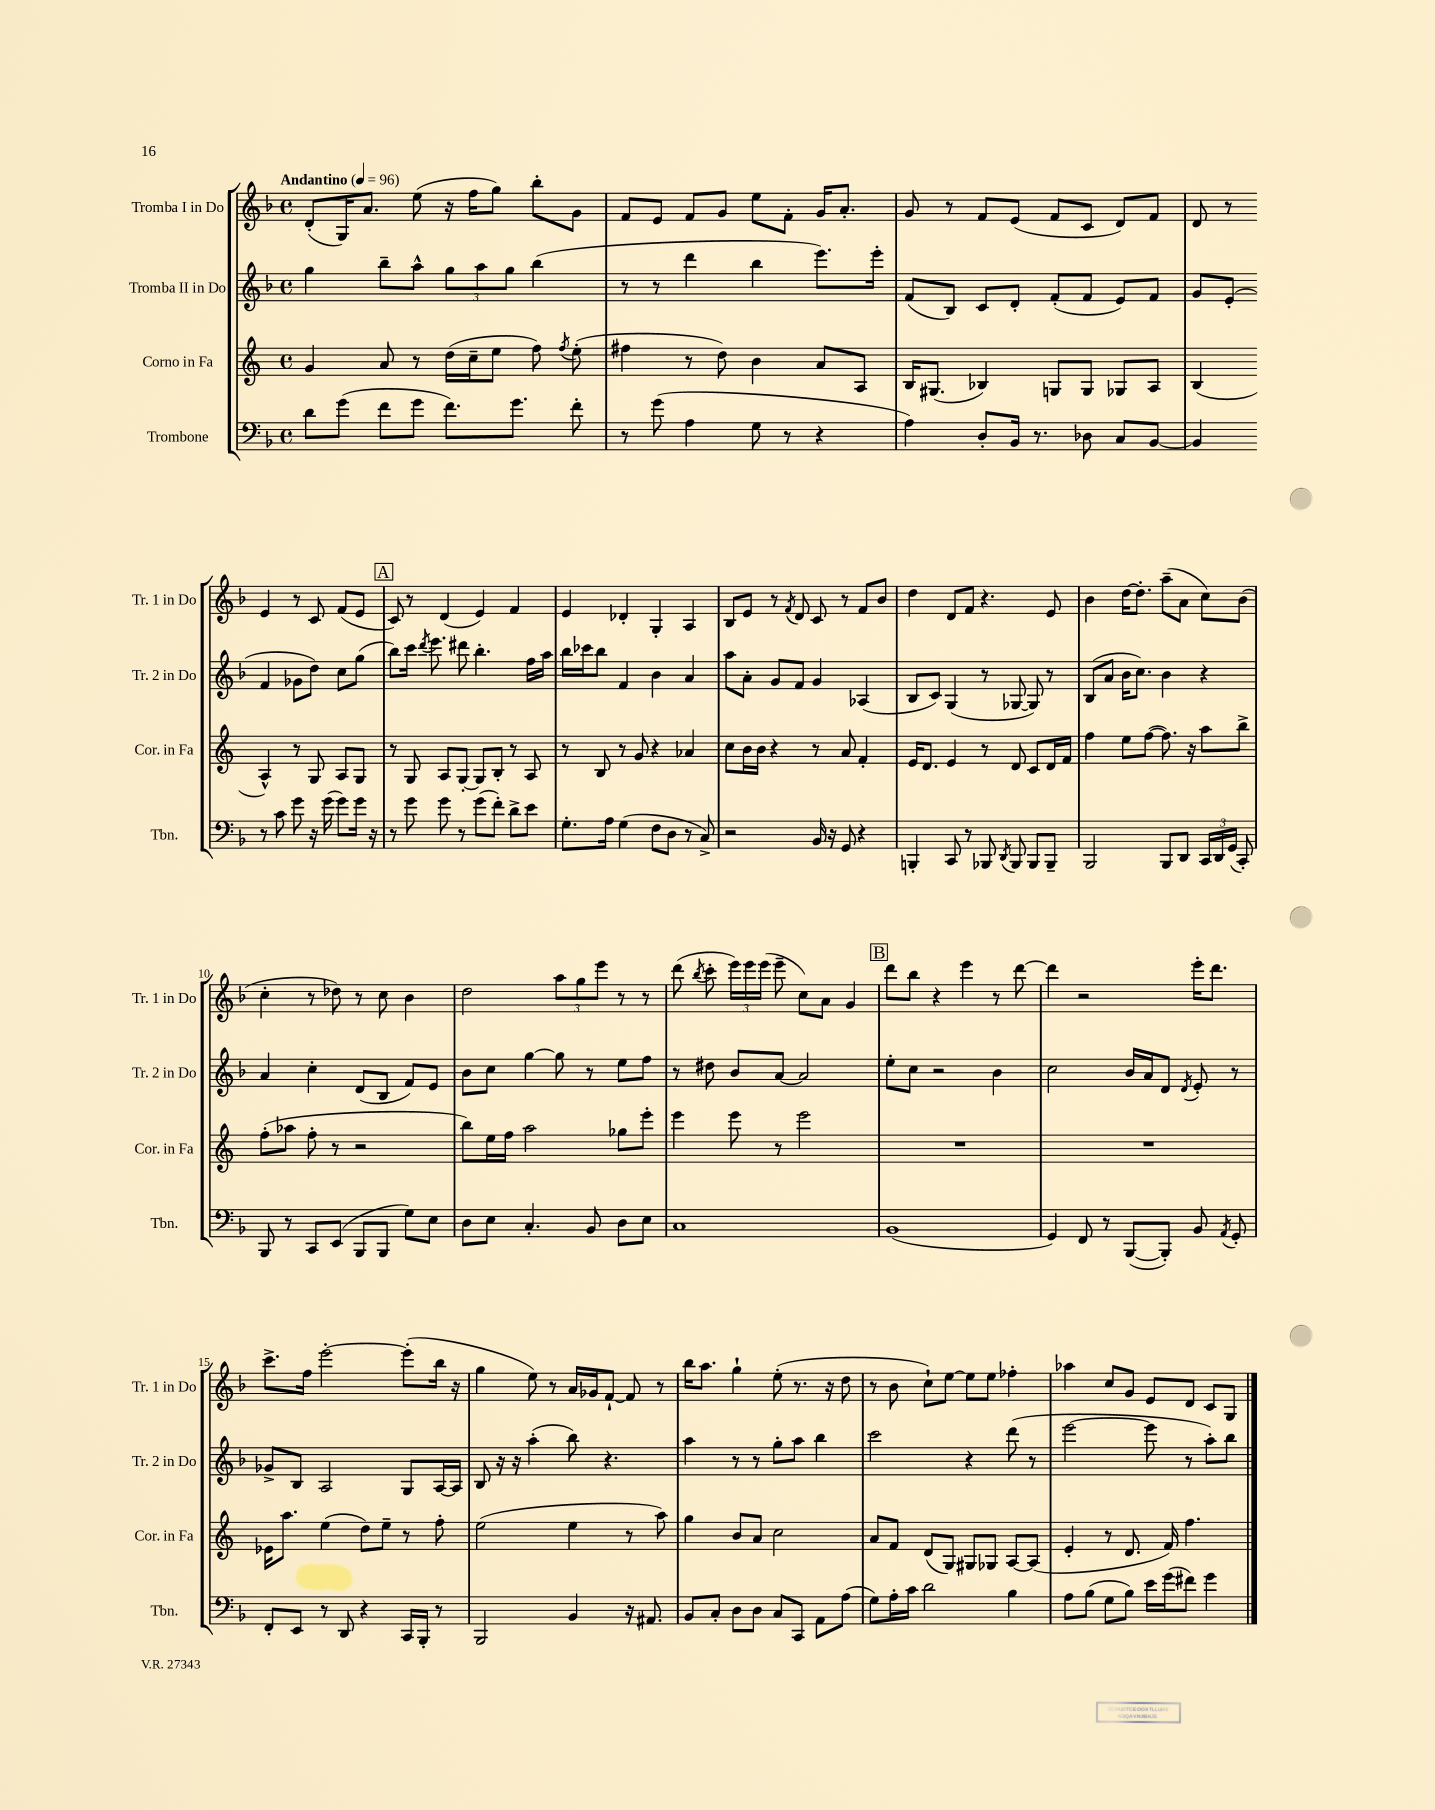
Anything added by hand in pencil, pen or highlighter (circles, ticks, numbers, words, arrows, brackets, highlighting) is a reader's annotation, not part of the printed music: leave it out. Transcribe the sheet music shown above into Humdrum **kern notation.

**kern	**kern	**kern	**kern
*staff4	*staff3	*staff2	*staff1
*clefF4	*clefG2	*clefG2	*clefG2
*k[b-]	*k[]	*k[b-]	*k[b-]
*M4/4	*M4/4	*M4/4	*M4/4
*met(c)	*met(c)	*met(c)	*met(c)
*MM96	*MM96	*MM96	*MM96
8d	4g	4gg	(8d'
(8g	.	.	16G)
.	.	.	8.a
8f	8a	8bb-~	.
8g	8r	8aa^^	(8ee
8.f)	(16dd	12gg	16r
.	16cc~	.	16ff
.	.	12aa	.
.	8ee	.	8gg)
.	.	12gg	.
8.g	.	.	.
.	8ff)	(4bb-	8bb-'
.	8qff	.	.
8f'	(8ee'	.	8g
=	=	=	=
8r	4ff#	8r	8f
(8g	.	8r	8e
4A	8r	4ddd	8f
.	8dd)	.	8g
8G	4b	4bb-	8ee
8r	.	.	8f'
4r	8a	8.eee)	16g
.	.	.	8.a'
.	8A	.	.
.	.	16eee'	.
=	=	=	=
4A)	16B	(8f	8g
.	(8.G#	.	.
.	.	8B-)	8r
8D'	4B-)	8c	8f
16BB-	.	8d'	(8e
8.r	.	.	.
.	8G	(8f'	8f
8D-	8G	8f	8c
8C	8G-	8e)	8d)
[8BB-	8A	8f	8f
=	=	=	=
4BB-]	(4B	8g	8d
.	.	(8e'	8r
8r	4A^^)	4f	4e
8c	.	.	.
8g	8r	8g-	8r
16r	8G	8dd)	8c
(16g	.	.	.
8g)	8A	8cc	(8f
16g	8G	(8gg	8e
16r	.	.	.
=	=	=	=
8r	8r	8bb-)	8c)
8g	8G	16ccc	8r
.	.	8qddd	.
.	.	8.eee	.
8g	8A	.	(4d
8r	[8G'	8ddd#	.
(8g	8G]	4.bb-'	4e)
8f')	8B'	.	.
8d^	8r	.	4f
8e	8A	16ff	.
.	.	16aa	.
=	=	=	=
8.G'	8r	16bb-	4e
.	.	16ccc-	.
.	8B	8bb-	.
16A	.	.	.
(4G	8r	4f	4d-'
.	8g	.	.
8F	4r	4b-	4G'
8D	.	.	.
8r	4a-	4a	4A
8C^)	.	.	.
=	=	=	=
2r	8cc	8aa	8B-
.	16b	8a'	8e
.	16b	.	.
.	4r	8g	8r
.	.	.	8qf
.	.	8f	8d
16BB-	8r	4g	8c
16r	.	.	.
8GG	8a	.	8r
4r	4f'	(4A-	8f
.	.	.	8b-
=	=	=	=
4BBB'	16e	8B-	4dd
.	8.d	.	.
.	.	8c)	.
8CC	4e	(4G	8d
8r	.	.	8f
8BBB-	8r	8r	4.r
8qDD	.	.	.
8BBB-	8d	[8G-	.
8BBB-	8c	8G-])	.
8BBB-~	16d	8r	8e
.	16f	.	.
=	=	=	=
2BBB-	4ff	(8B-	4b-
.	.	8a	.
.	8ee	16b-	[16dd
.	.	8.cc)	8.dd']
.	([8ff	.	.
8BBB-	8.ff])	4b-	(8aa~
8DD	.	.	8a
.	16r	.	.
24CC	8aa	4r	8cc)
24DD	.	.	.
(24GG	.	.	.
8CC')	8bb^	.	(8b-
=	=	=	=
8BBB-	(8ff'	4a	4cc'
8r	8aa-	.	.
8CC	8ff'	4cc'	8r
(8EE	8r	.	8dd-)
8BBB-	2r	(8d	8r
8BBB-	.	8B-	8cc
8G)	.	8f)	4b-
8E	.	8e	.
=	=	=	=
8D	8bb)	8b-	2dd
8E	16ee	8cc	.
.	16ff	.	.
4.C'	2aa	[4gg	.
.	.	8gg]	12aa
.	.	.	12gg
8BB-	.	8r	.
.	.	.	12eee
8D	8gg-	8ee	8r
8E	8eee'	8ff	8r
=	=	=	=
1C	4eee	8r	(8ddd
.	.	.	8qbb-
.	.	8dd#	8ccc'
.	8eee	8b-	24eee)
.	.	.	24eee
.	.	.	(24eee
.	8r	[8a	8eee~
.	2eee	2a]	8cc)
.	.	.	8a
.	.	.	4g
=	=	=	=
(1BB-	1r	8ee'	8ddd
.	.	8cc	8bb-
.	.	2r	4r
.	.	.	4eee
.	.	4b-	8r
.	.	.	[8ddd
=	=	=	=
4GG)	1r	2cc	4ddd]
8FF	.	.	2r
8r	.	.	.
([8BBB-	.	16b-	.
.	.	16a	.
8BBB-'])	.	8d	.
.	.	8qd	.
8BB-	.	8e'	16eee'
.	.	.	8.ddd
8qAA	.	.	.
8GG'	.	8r	.
=	=	=	=
8FF'	16e-	8g-^	8.ccc^
.	8.aa	.	.
8EE	.	8B-	.
.	.	.	16ff
8r	(4ee	2A	[2eee'
8DD	.	.	.
4r	8dd)	.	.
.	8ee~	.	.
16CC	8r	8G	(8eee']
16BBB-'	.	.	.
8r	8ff'	[16A	16bb-
.	.	16A]	16r
=	=	=	=
2BBB-	(2ee	8B-	4gg
.	.	16r	.
.	.	16r	.
.	.	(4aa'	8ee)
.	.	.	8r
4BB-	4ee	8bb-)	16a
.	.	.	16g-
.	.	4.r	[8f`
16r	8r	.	8f]
8.AA#	.	.	.
.	8aa)	.	8r
=	=	=	=
8BB-	4gg	4aa	16bb-
.	.	.	8.aa
8C'	.	.	.
8D	8b	8r	4gg`
8D	8a	8r	.
8C	2cc	8gg'	(8ee'
8CC	.	8aa	8.r
8AA	.	4bb-	.
.	.	.	16r
(8A	.	.	8dd
=	=	=	=
8G)	8a	2ccc	8r
16A'	8f	.	8b-
16c	.	.	.
2d	(8d	.	8cc`)
.	8G)	.	[8ee
.	8G#	4r	8ee]
.	8G-	.	8ee
4B-	[8A	(8ddd	4ff-'
.	(8A]	8r	.
=	=	=	=
8A	4e'	[2eee	4aa-
(8B-	.	.	.
8G	8r	.	8cc
8B-)	8.d	.	8g
16e	.	8eee]	8e
(16g	16f)	.	.
8f#)	4.ff	8r	8d
4g	.	8aa')	8c
.	.	8bb-	8G
==	==	==	==
*-	*-	*-	*-
